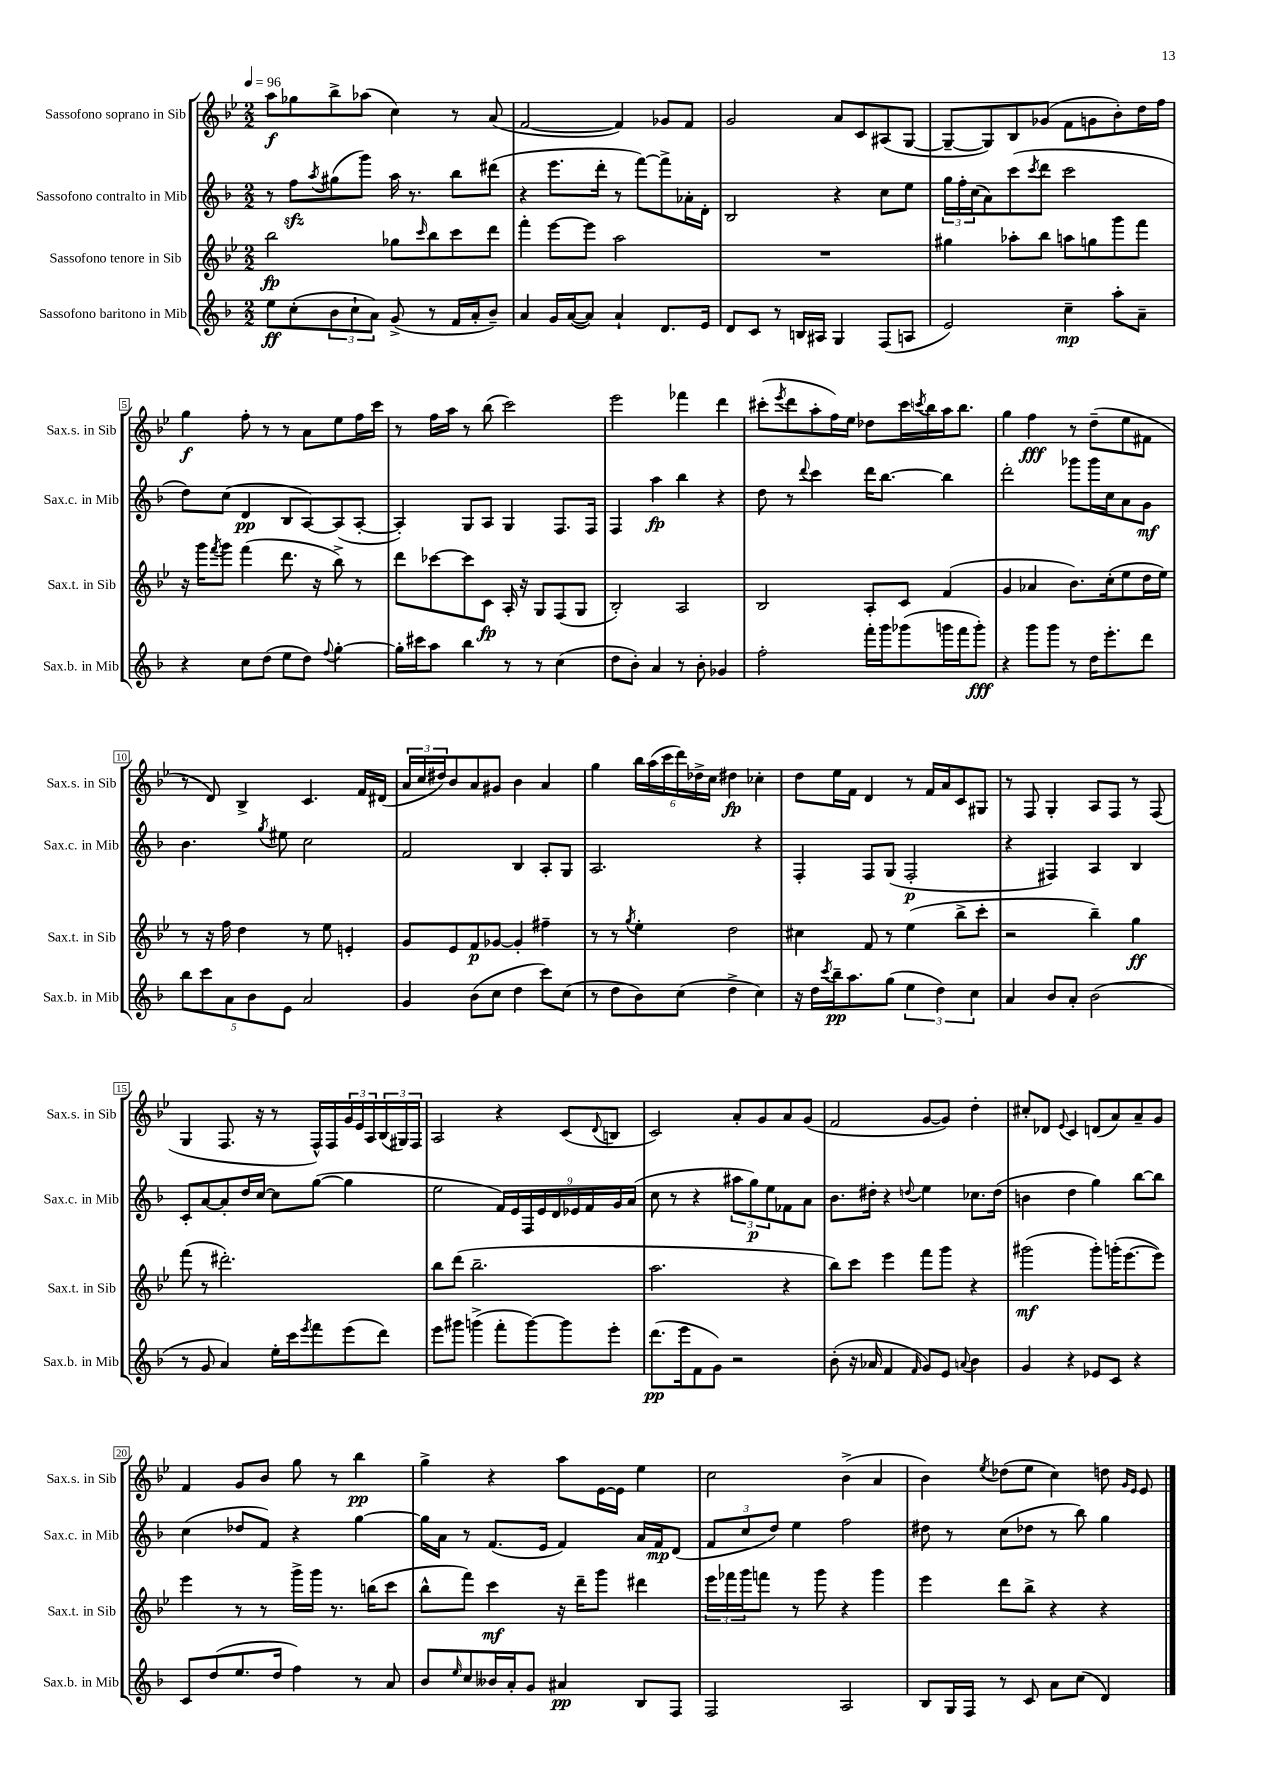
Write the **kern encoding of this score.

**kern	**dynam	**kern	**dynam	**kern	**dynam	**kern	**dynam
*part4	*part4	*part3	*part3	*part2	*part2	*part1	*part1
*staff4	*staff4	*staff3	*staff3	*staff2	*staff2	*staff1	*staff1
*I"Sassofono baritono in Mib	*	*I"Sassofono tenore in Sib	*	*I"Sassofono contralto in Mib	*	*I"Sassofono soprano in Sib	*
*I'Sax.b. in Mib	*	*I'Sax.t. in Sib	*	*I'Sax.c. in Mib	*	*I'Sax.s. in Sib	*
*clefG2	*	*clefG2	*	*clefG2	*	*clefG2	*
*k[b-]	*	*k[b-e-]	*	*k[b-]	*	*k[b-e-]	*
*M2/2	*	*M2/2	*	*M2/2	*	*M2/2	*
*MM96	*	*MM96	*	*MM96	*	*MM96	*
=1	=1	=1	=1	=1	=1	=1	=1
8ee\L	ff	2bb-\	fp	8r	.	8aa\L	f
(8cc'\	.	.	.	8ffzz\L	.	8gg-X\	.
.	.	.	.	8qaa/	.	.	.
12b-\	.	.	.	(8gg#X\	.	8bb-^\	.
12cc`\	.	.	.	.	.	.	.
.	.	.	.	8ggg\J)	.	(8aa-X\J	.
12a\J)	.	.	.	.	.	.	.
(8g^/	.	8gg-X\L	.	16aa\	.	4cc\)	.
.	.	.	.	8.r	.	.	.
.	.	16qqccc/	.	.	.	.	.
8r	.	8bb-\	.	.	.	.	.
16f/LL	.	8ccc\	.	8bb-\L	.	8r	.
16a'/J	.	.	.	.	.	.	.
8b-~/J)	.	8ddd\J	.	(8ddd#X\J	.	(8a/	.
=2	=2	=2	=2	=2	=2	=2	=2
4a/	.	4fff'\	.	4r	.	[2f/	.
16g/LL	.	[8eee-\L	.	8.eee\L	.	.	.
([16a/J	.	.	.	.	.	.	.
8a/J])	.	8eee-\J]	.	.	.	.	.
.	.	.	.	16ddd'\Jk	.	.	.
4a`/	.	2aa\	.	8r	.	4f/])	.
.	.	.	.	[8fff\L)	.	.	.
8.d/L	.	.	.	8fff^\]	.	8g-X/L	.
.	.	.	.	16a-X'\L	.	8f/J	.
16e/Jk	.	.	.	16d'\JJ	.	.	.
=3	=3	=3	=3	=3	=3	=3	=3
8d/L	.	1r	.	2B-/	.	2g/	.
8c/J	.	.	.	.	.	.	.
8r	.	.	.	.	.	.	.
16Bn/LL	.	.	.	.	.	.	.
16A#X/JJ	.	.	.	.	.	.	.
4G/	.	.	.	4r	.	8a/L	.
.	.	.	.	.	.	8c/	.
(8F/L	.	.	.	8cc\L	.	(8A#X/	.
8An/J	.	.	.	8ee\J	.	[8G/J	.
=4	=4	=4	=4	=4	=4	=4	=4
2e/)	.	4gg#X\	.	24gg\LL	.	8G~/L_	.
.	.	.	.	24ff'\	.	.	.
.	.	.	.	(24cc\J	.	.	.
.	.	.	.	8a\)	.	8G/])	.
.	.	8aa-X'\L	.	(8ccc\	.	8B-/	.
.	.	.	.	8qccc/	.	.	.
.	.	8bb-\J	.	8ddd\J	.	(8g-X/J	.
4cc~\	mp	8aan\L	.	2ccc\	.	8f\L	.
.	.	8ggn\	.	.	.	8gn\	.
8aa'\L	.	8ggg\	.	.	.	8b-'\)	.
8a~\J	.	8fff\J	.	.	.	16dd\L	.
.	.	.	.	.	.	16ff\JJ	.
!!LO:LB:g=z
=5	=5	=5	=5	=5	=5	=5	=5
4r	.	16r	.	8dd\L)	.	4gg\	f
.	.	16ggg\KL	.	.	.	.	.
.	.	8qfff/	.	.	.	.	.
.	.	8ggg\J	.	(8cc\J	.	.	.
8cc\L	.	(4fff\	.	4d/	pp	8ff'\	.
(8dd\J	.	.	.	.	.	8r	.
8ee\L	.	8.ddd\	.	8B-/L	.	8r	.
8dd\J)	.	.	.	[8A/)	.	8a\L	.
.	.	16r	.	.	.	.	.
8qqff/	.	.	.	.	.	.	.
[4gg'\	.	8bb-^\)	.	(8A/]	.	8ee-\	.
.	.	8r	.	[8A'/J	.	16ff\L	.
.	.	.	.	.	.	16ccc\JJ	.
=6	=6	=6	=6	=6	=6	=6	=6
16gg'\LL]	.	8ddd\L	.	4A'/])	.	8r	.
16ccc#X\J	.	.	.	.	.	.	.
8aa\J	.	[8ccc-X\	.	.	.	16ff\LL	.
.	.	.	.	.	.	16aa\JJ	.
4bb-\	.	8ccc-\]	.	8G/L	.	8r	.
.	.	8c\J	fp	8A/J	.	(8bb-\	.
8r	.	16A'/	.	4G/	.	2ccc\)	.
.	.	16r	.	.	.	.	.
8r	.	8G/L	.	.	.	.	.
(4cc\	.	(8F/	.	8.F/L	.	.	.
.	.	8G/J	.	.	.	.	.
.	.	.	.	16F/Jk	.	.	.
=7	=7	=7	=7	=7	=7	=7	=7
8dd\L	.	2B-'/)	.	4F/	.	2eee-\	.
8b-'\J)	.	.	.	.	.	.	.
4a/	.	.	.	4aa\	fp	.	.
8r	.	2A/	.	4bb-\	.	4fff-X\	.
8b-'\	.	.	.	.	.	.	.
4g-X/	.	.	.	4r	.	4ddd\	.
=8	=8	=8	=8	=8	=8	=8	=8
2ff'\	.	2B-/	.	8dd\	.	(8ccc#X'\L	.
.	.	.	.	.	.	8qeee-/	.
.	.	.	.	8r	.	8ddd\	.
.	.	.	.	8qqddd/	.	.	.
.	.	.	.	4ccc\	.	8aa'\	.
.	.	.	.	.	.	16ff\L)	.
.	.	.	.	.	.	16ee-\JJ	.
16fff'\LL	.	8A'/L	.	16ddd\KL	.	8dd-X\L	.
16ggg\J	.	.	.	[8.bb-\J	.	.	.
(8ggg-X\	.	8c/J	.	.	.	16ccc#\L	.
.	.	.	.	.	.	8qcccn/	.
.	.	.	.	.	.	16bb-\	.
16gggn\L	.	(4f/	.	4bb-\]	.	16aa\J	.
16fff\J	.	.	.	.	.	8.bb-\J	.
8ggg'\J)	fff	.	.	.	.	.	.
=9	=9	=9	=9	=9	=9	=9	=9
4r	.	4g/	.	2ddd'\	.	4gg\	.
8ggg\L	.	4a-X/	.	.	.	4ff\	fff
8ggg\J	.	.	.	.	.	.	.
8r	.	8.b-\L)	.	8ggg-X\L	.	8r	.
16dd\KL	.	.	.	16ggg-\L	.	(8dd~\L	.
8.eee'\	.	(16cc'\k	.	16cc\J	.	.	.
.	.	8ee-\	.	8a\	.	8ee-\	.
8ddd\J	.	16dd\L	.	8g\J	mf	8f#X\J	.
.	.	16ee-\JJ)	.	.	.	.	.
!!LO:LB:g=z
=10	=10	=10	=10	=10	=10	=10	=10
10bb-\L	.	8r	.	4.b-\	.	8r	.
10ccc\	.	.	.	.	.	.	.
.	.	16r	.	.	.	8d/)	.
.	.	16ff\	.	.	.	.	.
10a\	.	.	.	.	.	.	.
.	.	4dd\	.	.	.	4B-^/	.
10b-\	.	.	.	.	.	.	.
.	.	.	.	8qgg/	.	.	.
.	.	.	.	8ee#X\	.	.	.
10e\J	.	.	.	.	.	.	.
2a/	.	8r	.	2cc\	.	4.c/	.
.	.	8ee-\	.	.	.	.	.
.	.	4en'/	.	.	.	.	.
.	.	.	.	.	.	16f/LL	.
.	.	.	.	.	.	(16d#X/JJ	.
=11	=11	=11	=11	=11	=11	=11	=11
4g/	.	8g/L	.	2f/	.	24a/LL	.
.	.	.	.	.	.	24cc/	.
.	.	.	.	.	.	24dd#X/J)	.
.	.	8e-/	.	.	.	8b-/	.
(8b-\L	.	8f/	p	.	.	8a/	.
8cc\J	.	[8g-X/J	.	.	.	8g#X/J	.
4dd\	.	4g-'/]	.	4B-/	.	4b-\	.
8ccc\L)	.	4ff#X~\	.	8A'/L	.	4a/	.
(8cc\J	.	.	.	8G/J	.	.	.
=12	=12	=12	=12	=12	=12	=12	=12
8r	.	8r	.	2.A/	.	4gg\	.
8dd\L	.	8r	.	.	.	.	.
.	.	8qgg/	.	.	.	.	.
8b-\)	.	4ee-'\	.	.	.	24bb-\LL	.
.	.	.	.	.	.	(24aa\	.
.	.	.	.	.	.	24ccc\	.
(8cc\J	.	.	.	.	.	24ddd\)	.
.	.	.	.	.	.	24dd-X^\	.
.	.	.	.	.	.	24cc\JJ	.
4dd^\	.	2dd\	.	.	.	4dd#X\	fp
4cc\)	.	.	.	4r	.	4cc-X'\	.
=13	=13	=13	=13	=13	=13	=13	=13
16r	.	4cc#X\	.	4F'/	.	8dd\L	.
16dd\LL	.	.	.	.	.	.	.
8qccc/	.	.	.	.	.	.	.
16bb-~\J	pp	.	.	.	.	16ee-\L	.
8.aa\	.	.	.	.	.	16f\JJ	.
.	.	8f/	.	8F/L	.	4d/	.
(8gg\J	.	8r	.	(8G/J	.	.	.
6ee\	.	(4ee-\	.	2F'/	p	8r	.
.	.	.	.	.	.	16f/LL	.
6dd\)	.	.	.	.	.	.	.
.	.	.	.	.	.	16a/J	.
.	.	8bb-^\L	.	.	.	8c/	.
6cc\	.	.	.	.	.	.	.
.	.	8ccc'\J	.	.	.	8G#X/J	.
=14	=14	=14	=14	=14	=14	=14	=14
4a/	.	2r	.	4r	.	8r	.
.	.	.	.	.	.	8F/	.
8b-/L	.	.	.	4F#X/)	.	4G'/	.
8a'/J	.	.	.	.	.	.	.
(2b-\	.	4bb-~\)	.	4A/	.	8A/L	.
.	.	.	.	.	.	8F/J	.
.	.	4gg\	ff	4B-/	.	8r	.
.	.	.	.	.	.	(8F/	.
!!LO:LB:g=z
=15	=15	=15	=15	=15	=15	=15	=15
8r	.	(8fff\	.	8c'/L	.	4G/	.
8g/	.	8r	.	[8a/	.	.	.
4a/)	.	2.ddd#X'\)	.	8a'/]	.	8.F/	.
.	.	.	.	16dd/L	.	.	.
.	.	.	.	[16cc/JJ	.	16r	.
16ee'\LL	.	.	.	8cc\L]	.	8r	.
16ccc\J	.	.	.	.	.	.	.
8qeee/	.	.	.	.	.	.	.
8fff\	.	.	.	([8gg\J	.	16F^^/LL)	.
.	.	.	.	.	.	16F/	.
(8eee\	.	.	.	4gg\]	.	24g/	.
.	.	.	.	.	.	24e-/	.
.	.	.	.	.	.	24A/	.
8ddd\J)	.	.	.	.	.	(24B-/	.
.	.	.	.	.	.	24G#X/)	.
.	.	.	.	.	.	24F/JJ	.
=16	=16	=16	=16	=16	=16	=16	=16
8eee\L	.	8bb-\L	.	2ee\	.	2A/	.
8ggg#X\J	.	(8ddd\J	.	.	.	.	.
(4gggn^\	.	2.bb-~\	.	.	.	.	.
8fff'\L	.	.	.	18f/LL)	.	4r	.
.	.	.	.	18e/	.	.	.
.	.	.	.	18F/	.	.	.
[8ggg\)	.	.	.	.	.	.	.
.	.	.	.	18e/	.	.	.
.	.	.	.	18d/	.	.	.
8ggg\]	.	.	.	.	.	(8c/L	.
.	.	.	.	18e-X/	.	.	.
.	.	.	.	18f/	.	.	.
.	.	.	.	.	.	8qqd/	.
8eee'\J	.	.	.	.	.	8Bn/J	.
.	.	.	.	18g/	.	.	.
.	.	.	.	(18a/JJ	.	.	.
=17	=17	=17	=17	=17	=17	=17	=17
(8.ddd\L	pp	2.aa\	.	8cc\	.	2c/)	.
.	.	.	.	8r	.	.	.
16eee\k	.	.	.	.	.	.	.
8f\	.	.	.	4r	.	.	.
8g\J)	.	.	.	.	.	.	.
2r	.	.	.	12aa#X\L	.	8a'/L	.
.	.	.	.	12gg\)	p	.	.
.	.	.	.	.	.	8g/	.
.	.	.	.	12ee\	.	.	.
.	.	4r	.	8f-X\	.	8a/	.
.	.	.	.	8a\J	.	(8g/J	.
=18	=18	=18	=18	=18	=18	=18	=18
(8b-'\	.	8bb-\L)	.	8.b-\L	.	2f/	.
16r	.	8ccc\J	.	.	.	.	.
16a-X/	.	.	.	16dd#X'\Jk	.	.	.
4f/	.	4eee-\	.	4r	.	.	.
16qqf/	.	.	.	8qqddn/	.	.	.
8g/L)	.	8fff\L	.	4ee\	.	[8g/L	.
8e/J	.	8ggg\J	.	.	.	8g/J])	.
8qqan/	.	.	.	.	.	.	.
4b-\	.	4r	.	8.cc-X\L	.	4dd'\	.
.	.	.	.	(16dd\Jk	.	.	.
=19	=19	=19	=19	=19	=19	=19	=19
4g/	.	(2ggg#X\	mf	4bn\	.	8cc#X'/L	.
.	.	.	.	.	.	8d-X/J	.
.	.	.	.	.	.	8qqe-/	.
4r	.	.	.	4dd\	.	4c/	.
8e-X/L	.	8ggg#'\L)	.	4gg\)	.	(8dn/L	.
8c/J	.	(16gggn'\K	.	.	.	8a/)	.
.	.	[8.eee-\	.	.	.	.	.
4r	.	.	.	[8bb-\L	.	8a~/	.
.	.	8eee-\J])	.	8bb-\J]	.	8g/J	.
!!LO:LB:g=z
=20	=20	=20	=20	=20	=20	=20	=20
8c/L	.	4eee-\	.	(4cc\	.	4f/	.
(8dd/	.	.	.	.	.	.	.
8.ee/	.	8r	.	8dd-X/L	.	8g/L	.
.	.	8r	.	8f/J)	.	8b-/J	.
16dd/Jk	.	.	.	.	.	.	.
4ff\)	.	16ggg^\LL	.	4r	.	8gg\	.
.	.	16ggg\JJ	.	.	.	.	.
.	.	8.r	.	.	.	8r	.
8r	.	.	.	[4gg\	.	4bb-\	pp
.	.	(16bbn\KL	.	.	.	.	.
8a/	.	8ccc\J	.	.	.	.	.
=21	=21	=21	=21	=21	=21	=21	=21
8b-/L	.	8bb-^^\L	.	16gg\LL]	.	4gg^\	.
.	.	.	.	16a\JJ	.	.	.
16qqee/	.	.	.	.	.	.	.
8cc/	.	8fff\J)	.	8r	.	.	.
16b--X/L	.	4ccc\	mf	(8.f/L	.	4r	.
16a'/J	.	.	.	.	.	.	.
8g/J	.	.	.	.	.	.	.
.	.	.	.	16e/Jk	.	.	.
4a#X/	pp	16r	.	4f/)	.	8aa\L	.
.	.	16ddd~\KL	.	.	.	.	.
.	.	8ggg\J	.	.	.	[16e-\L	.
.	.	.	.	.	.	16e-\JJ]	.
8B-/L	.	4ddd#X\	.	16a/LL	.	4ee-\	.
.	.	.	.	16f/J	mp	.	.
8F/J	.	.	.	(8d/J	.	.	.
=22	=22	=22	=22	=22	=22	=22	=22
2F/	.	24eee-\LL	.	12f/L	.	2cc\	.
.	.	24fff-X\	.	.	.	.	.
.	.	24ggg\J	.	12cc/	.	.	.
.	.	8fffn\J	.	.	.	.	.
.	.	.	.	12dd/J)	.	.	.
.	.	8r	.	4ee\	.	.	.
.	.	8ggg\	.	.	.	.	.
2A/	.	4r	.	2ff\	.	(4b-^\	.
.	.	4ggg\	.	.	.	4a/	.
=23	=23	=23	=23	=23	=23	=23	=23
8B-/L	.	4eee-\	.	8dd#X\	.	4b-\)	.
16G/L	.	.	.	8r	.	.	.
16F/JJ	.	.	.	.	.	.	.
.	.	.	.	.	.	8qee-/	.
8r	.	8ddd\L	.	(8cc\L	.	(8dd-X\L	.
8c/	.	8bb-^\J	.	8dd-X\J	.	8ee-\J	.
8a\L	.	4r	.	8r	.	4cc\)	.
(8cc\J	.	.	.	8bb-\)	.	.	.
4d/)	.	4r	.	4gg\	.	8ddn\	.
.	.	.	.	.	.	16qqg/LL	.
.	.	.	.	.	.	16qqe-/JJ	.
.	.	.	.	.	.	8e-/	.
==	==	==	==	==	==	==	==
*-	*-	*-	*-	*-	*-	*-	*-
